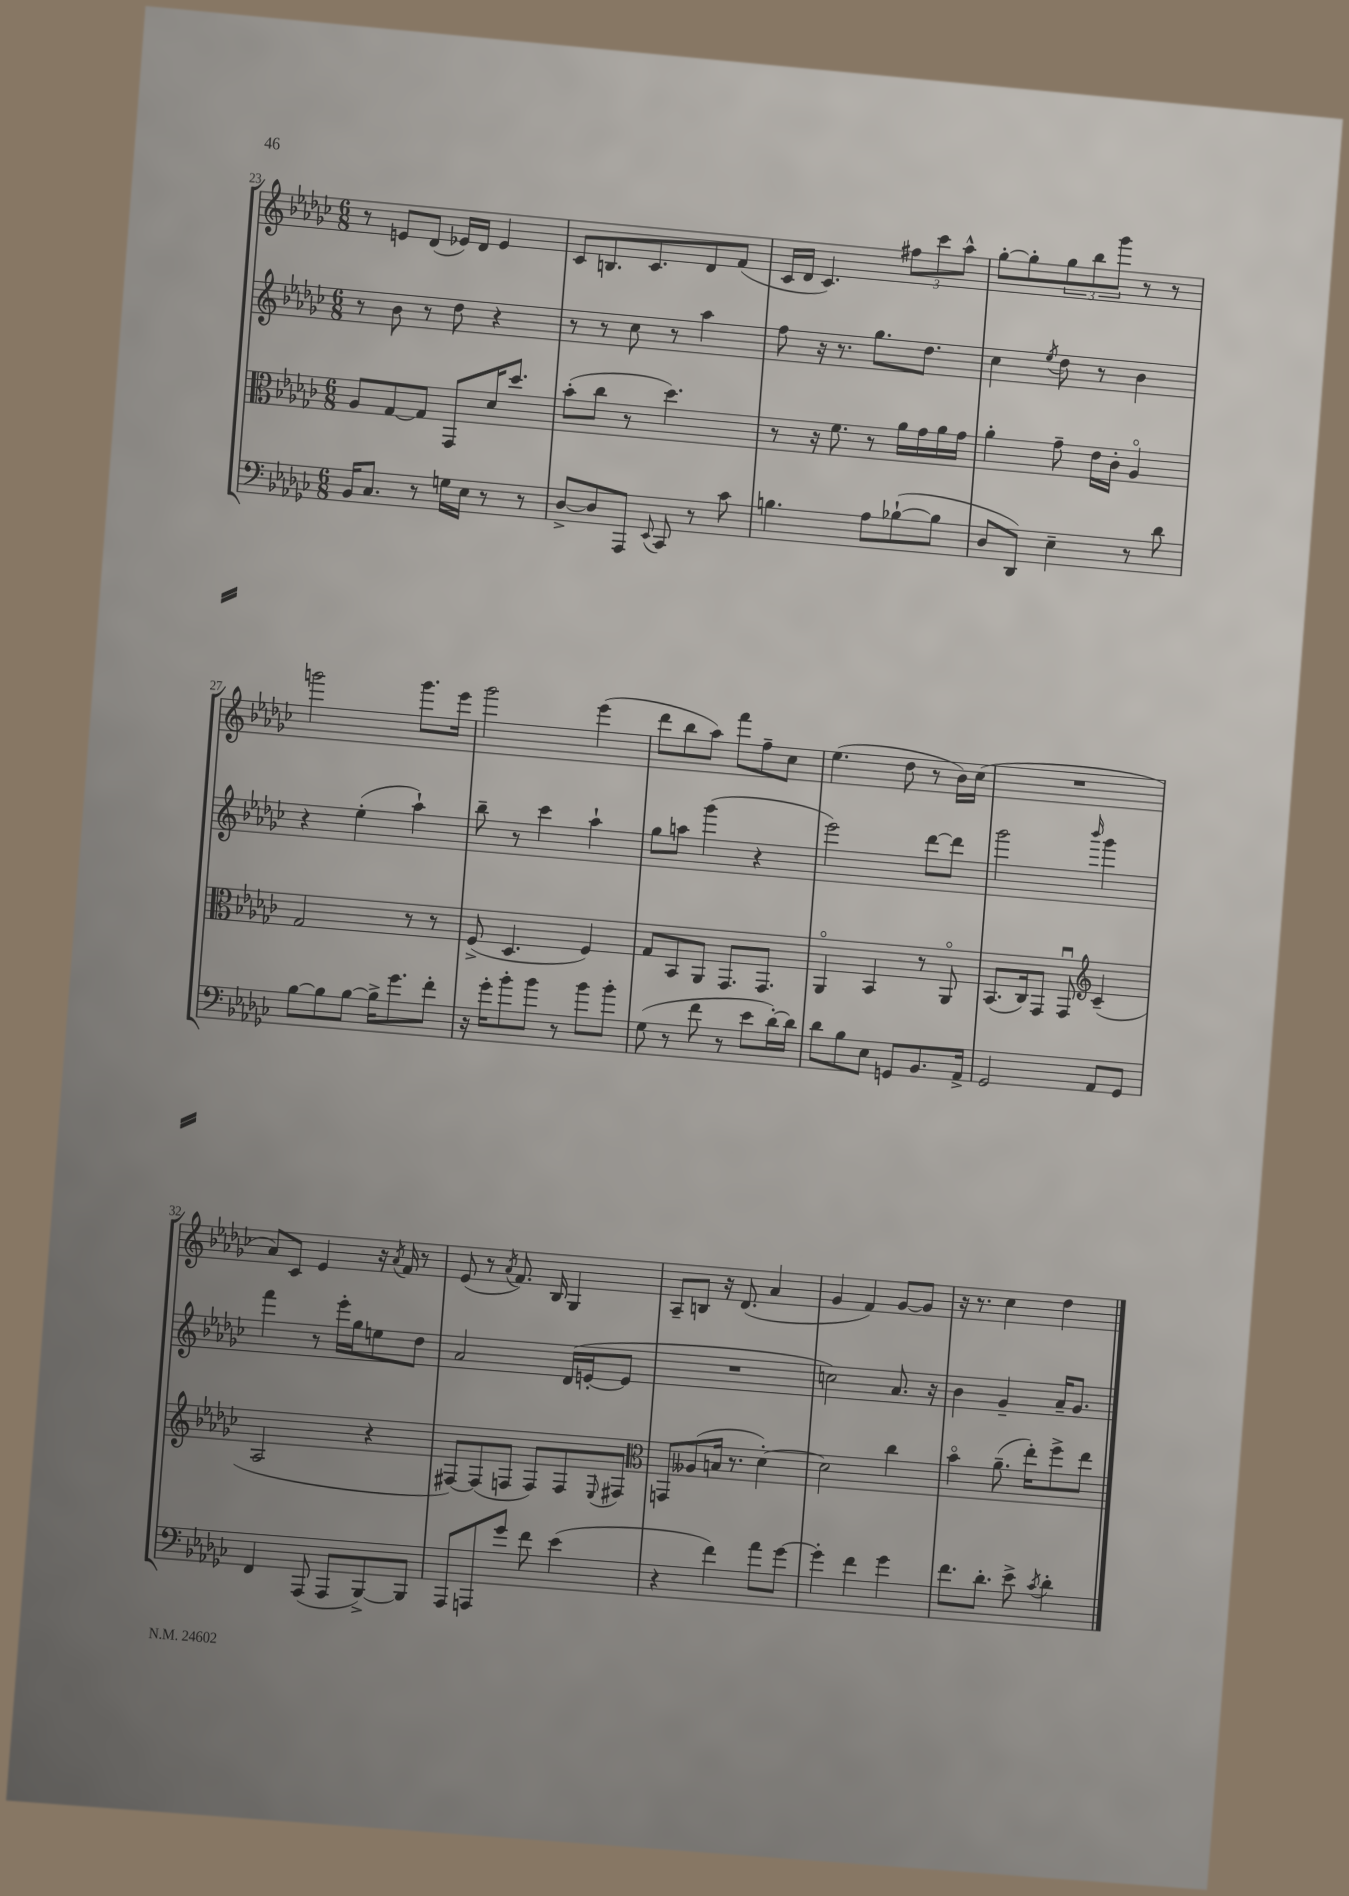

**kern	**kern	**kern	**kern
*staff4	*staff3	*staff2	*staff1
*clefF4	*clefC3	*clefG2	*clefG2
*k[b-e-a-d-g-c-]	*k[b-e-a-d-g-c-]	*k[b-e-a-d-g-c-]	*k[b-e-a-d-g-c-]
*M6/8	*M6/8	*M6/8	*M6/8
16BB-/LK	8A-/L	8r	8r
8.C-/J	.	.	.
.	[8G-/	8b-\	8e/L
8r	8G-/]J	8r	(8d-/J
16G\LL	8GG-/L	8dd-\	16e-/LL)
16E-\JJ	.	.	16d-/JJ
8r	16d-/K	4r	4e-/
.	8.dd-/J	.	.
8r	.	.	.
=	=	=	=
[8D-^/L	(8b-'\L	8r	8c-/L
8D-/]	8cc-\J	8r	8.B/
8AAA-/J	8r	8cc-\	.
.	.	.	8.c-/
8qqEE-/	.	.	.
8CC-/	4.dd-\)	8r	.
8r	.	4aa-\	8d-/
8c-\	.	.	(8f/J
=	=	=	=
4.B\	8r	8ff\	16c-/LL
.	.	.	16d-/JJ
.	16r	16r	4.c-/)
.	8.f\	8.r	.
8A-\L	8r	8.gg-\L	.
([8B-`\	16a-\LL	.	12ff#\L
.	16g-\	8.dd-\J	.
.	.	.	12ccc-\
8B-\]J	16a-\	.	.
.	.	.	12aa-^^\J
.	16g-\JJ	.	.
=	=	=	=
8D-/L	4a-'\	4cc-\	[8gg-'\L
8DD-/J)	.	.	8gg-'\]
.	.	8qee-/	.
4E-~\	8g-~\	8dd-\	12gg-\
.	.	.	12bb-\
.	16e-\LL	8r	.
.	.	.	12ggg-\J
.	16c-'\JJ	.	.
8r	4A-o/	4b-\	8r
8d-\	.	.	8r
=	=	=	=
[8B-\L	2G-/	4r	2ggg\
8B-\]	.	.	.
[8B-\J	.	(4ee-'\	.
16B-^\]LK	.	.	.
8.g-\	.	.	.
.	8r	4aa-`\)	8.ggg\L
8f'\J	8r	.	.
.	.	.	16eee-\Jk
=	=	=	=
16r	(8F^/	8bb-~\	2ggg-\
16g-'\LK	.	.	.
8b-'\	4.D-/	8r	.
8b-\J	.	4ccc-\	.
8r	.	.	.
8b-\L	4F/)	4aa-`\	(4eee-\
8b-'\J	.	.	.
=	=	=	=
(8G-\	8G-/L	8gg-\L	8ddd-\L
8r	8BB-/	8aa\J	8bb-\
8f\	8AA-/J	(4ggg-\	8aa-\J)
8r	8.GG-/L	.	8fff\L
8e-\L	.	4r	8ff~\
.	8.GG-/J	.	.
[16d-'\L)	.	.	8cc-\J
16d-\]JJ	.	.	.
=	=	=	=
8d-\L	4AA-o/	2eee-\)	(4.ee-\
8B-\	.	.	.
8E-\J	4BB-/	.	.
8GG/L	.	.	8dd-\
8.BB-/	8r	[8ddd-\L	8r
.	8AA-o/	8ddd-\]J	16b-\LL)
16AA-^/Jk	.	.	(16cc-\JJ
=	=	=	=
2GG-/	(8.BB-/L	2ggg-\	2.r
.	16C-/k)	.	.
.	8GG-/J	.	.
.	8GG-u/	.	.
*	*clefG2	*	*
.	.	16qqbbb-/	.
8AA-/L	(4c-~/	4ggg-\	.
8GG-/J	.	.	.
=	=	=	=
4FF/	2A-/	4fff\	8a-/L)
.	.	.	8c-/J
(8AAA-/	.	8r	4e-/
8AAA-/L	.	16eee-'\LL	.
.	.	16gg-\J	.
[8BBB-^/)	4r	8ee\	16r
.	.	.	8qa-/
.	.	.	16f/
8BBB-/]J	.	8dd-\J	8r
=	=	=	=
8AAA-/L	[8F#/L)	2a-/	(8e-/
8AAA/	(8F#/]	.	8r
.	.	.	8qa-/
8g-/J	8F/J	.	8.f/)
8f\	8F/L)	.	.
.	.	.	16B-/
(4e-\	8F/	(16d-/LL	4G-/
.	.	[16e'/J	.
.	8qqE-/	.	.
.	8F#/J	8e/]J	.
=	=	=	=
*	*clefC3	*	*
4r	8GG/L	2.r	8A-~/L
.	(8A--/	.	8B/J
4f\)	16B/Jk	.	16r
.	8.r	.	(8.d-/
8a-\L	[4d-'\)	.	4a-/
[8g-\J	.	.	.
=	=	=	=
4g-'\]	2d-\]	2cc\)	4g-/
4f\	.	.	4f/)
4g-\	4cc-\	8.a-/	[8g-/L
.	.	.	8g-/]J
.	.	16r	.
=	=	=	=
8.f\L	4b-o\	4b-\	16r
.	.	.	8.r
8.d-'\J	.	.	.
.	(8.a-~\	4g-~/	4cc-\
8e-^\	.	.	.
.	16ee-'\LK)	.	.
8qc-/	.	.	.
4d-'\	8ff^\	16a-~/LK	4dd-\
.	.	8.g-/J	.
.	8ee-\J	.	.
==	==	==	==
*-	*-	*-	*-
